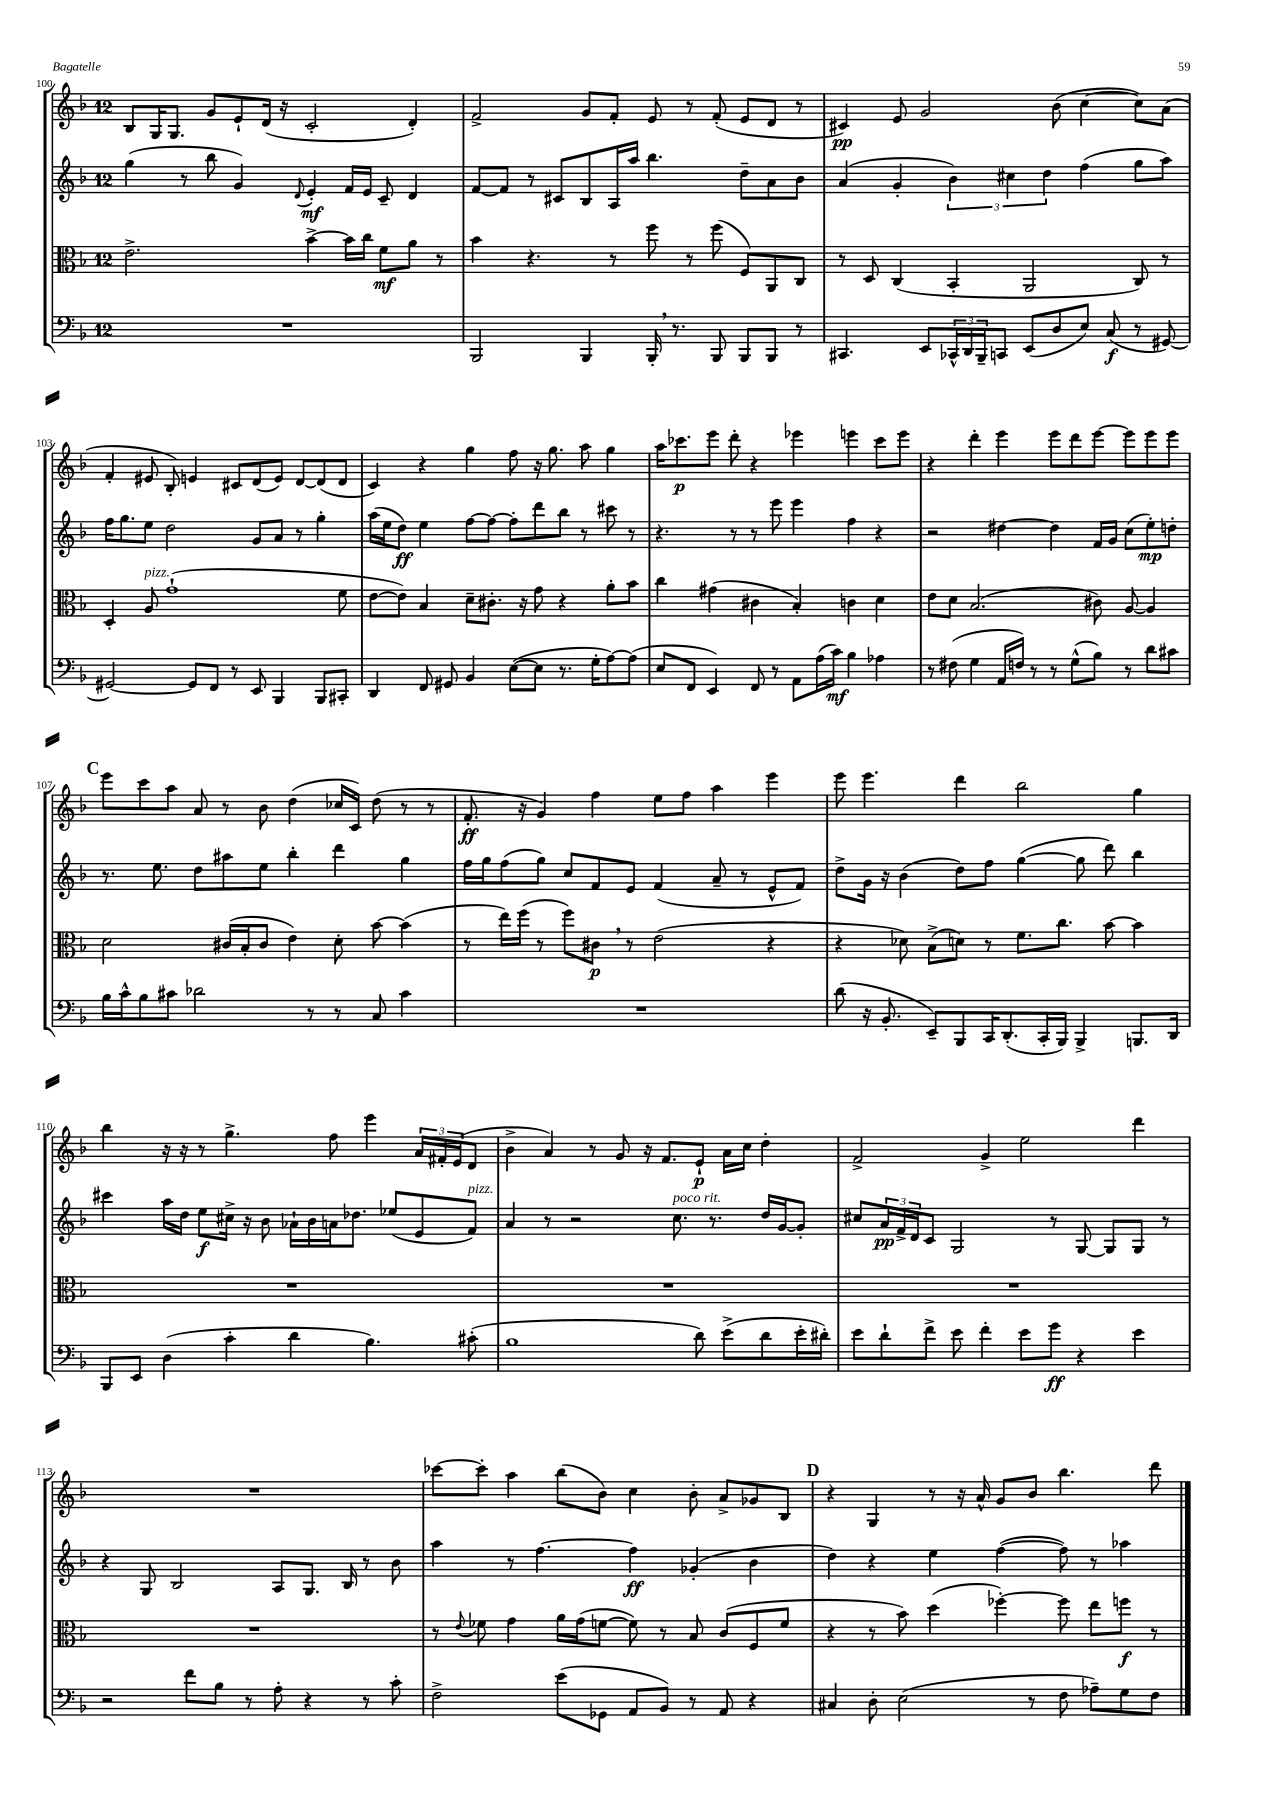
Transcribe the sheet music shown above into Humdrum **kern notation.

**kern	**kern	**kern	**kern
*staff4	*staff3	*staff2	*staff1
*clefF4	*clefC3	*clefG2	*clefG2
*k[b-]	*k[b-]	*k[b-]	*k[b-]
*M12/8	*M12/8	*M12/8	*M12/8
1.r	2.e^	(4gg	8B-
.	.	.	16G
.	.	.	8.G
.	.	8r	.
.	.	8bb-	8g
.	.	4g)	8e`
.	.	.	(16d
.	.	.	16r
.	.	8qqd	.
.	[4b-^	4e'	2c'
.	16b-]	16f	.
.	16cc	16e	.
.	8f	8c~	.
.	8a	4d	4d')
.	8r	.	.
=	=	=	=
2BBB-	4b-	[8f	2f^
.	.	8f]	.
.	4.r	8r	.
.	.	8c#	.
4BBB-	.	8B-	8g
.	8r	16A	8f'
.	.	16aa	.
16BBB-'	8ff	4.bb-	8e
8.r	.	.	.
.	8r	.	8r
8BBB-	(8ff	.	(8f'
8BBB-	8F)	8dd~	8e
8BBB-	8AA	8a	8d
8r	8C	8b-	8r
=	=	=	=
4.CC#	8r	(4a	4c#)
.	8D	.	.
.	(4C	4g'	8e
8EE	.	.	2g
24CC-^^	4BB-'	6b-)	.
24DD	.	.	.
24BBB-~	.	.	.
8CC	.	.	.
.	.	6cc#	.
(8EE	2AA	.	.
.	.	6dd	.
8D	.	.	(8b-
8E)	.	(4ff	[4cc
(8C	.	.	.
8r	8C)	8gg	8cc])
[8GG#)	8r	8aa)	(8a
=	=	=	=
2GG#_	4D'	16ff	4f'
.	.	8.gg	.
.	8A	8ee	8e#
.	(1g`	2dd	8B-')
8GG#]	.	.	4e
8FF	.	.	.
8r	.	.	8c#
8EE	.	8g	(8d
4BBB-	.	8a	8e)
.	.	8r	[8d
8BBB-	.	4gg'	(8d]
8CC#'	8f	.	8d
=	=	=	=
4DD	[8e	(16aa	4c)
.	.	16ee	.
.	8e])	8dd)	.
8FF	4B-	4ee	4r
8GG#	.	.	.
4BB-	8d~	[8ff	4gg
.	8.c#'	8ff_	.
([8E	.	8ff']	8ff
.	16r	.	.
8E]	8g	8ddd	16r
.	.	.	8.gg
8.r	4r	8bb-	.
.	.	8r	8aa
16G'	.	.	.
[8A)	8a'	8ccc#	4gg
(8A]	8b-	8r	.
=	=	=	=
8E	4cc	4.r	16aa
.	.	.	8.ccc-
8FF	.	.	.
4EE)	(4g#	.	8eee
.	.	8r	8ddd'
8FF	4c#	8r	4r
8r	.	8eee	.
8AA	4B-')	4eee	4eee-
(16A	.	.	.
16c)	.	.	.
4B-	4c	4ff	4eee
4A-	4d	4r	8ccc-
.	.	.	8eee
=	=	=	=
8r	8e	2r	4r
(8F#	8d	.	.
4G	(2.B-	.	4ddd'
16AA	.	[4dd#	4eee
16F)	.	.	.
8r	.	.	.
8r	.	4dd#]	8eee
(8G^^	.	.	8ddd
8B-)	8c#)	16f	[8eee
.	.	16g	.
8r	[8A	(8cc	8eee]
8d	4A]	8ee')	8eee
8c#	.	8dd'	8eee
=	=	=	=
16B-	2d	8.r	8eee
16c^^	.	.	.
8B-	.	.	8ccc
.	.	8.ee	.
8c#	.	.	8aa
2d-	.	8dd	8a
.	(16c#	8aa#	8r
.	16B-'	.	.
.	8c#	8ee	8b-
.	4e)	4bb-'	(4dd
8r	.	.	.
8r	8d'	4ddd	16cc-
.	.	.	16c)
8C	[8b-	.	(8dd
4c#	(4b-]	4gg	8r
.	.	.	8r
=	=	=	=
1.r	8r	16ff	8.f'
.	.	16gg	.
.	16ee)	(8ff	.
.	(16ff	.	16r
.	8r	8gg)	4g)
.	8ff)	8cc	.
.	8c#	8f	4ff
.	8r	8e	.
.	(2e	(4f	8ee
.	.	.	8ff
.	.	8a~	4aa
.	.	8r	.
.	4r	8e^^	4eee
.	.	8f)	.
=	=	=	=
(8d	4r	8dd^	8eee
16r	.	16g	4.eee
8.BB-'	.	16r	.
.	8d-)	(4b-	.
8EE~)	(8B-^	.	.
8BBB-	8d)	8dd)	4ddd
16CC	8r	8ff	.
(8.DD'	.	.	.
.	8.f	([4gg	2bb-
16CC'	.	.	.
16BBB-)	8.cc	.	.
4BBB-^	.	8gg]	.
.	[8b-	8ddd)	.
8.BBB	4b-]	4bb-	4gg
16DD	.	.	.
=	=	=	=
8BBB-	1.r	4ccc#	4bb-
8EE	.	.	.
(4D	.	16aa	16r
.	.	16dd	16r
.	.	8ee	8r
4c'	.	16cc#^	4.gg^
.	.	16r	.
.	.	8b-	.
4d	.	16a-`	.
.	.	16b-	.
.	.	16a	8ff
.	.	8.dd-	.
4.B-)	.	.	4eee
.	.	(8ee-	.
.	.	8e	24a
.	.	.	24f#'
.	.	.	(24e
(8c#'	.	8f)	8d
=	=	=	=
1B-	1.r	4a	4b-^
.	.	8r	4a)
.	.	2r	.
.	.	.	8r
.	.	.	8g
.	.	.	16r
.	.	.	8.f
.	.	8.cc	.
8d)	.	.	8e`
.	.	8.r	.
(8e^	.	.	16a
.	.	.	16cc
8d	.	16dd	4dd'
.	.	[16g	.
16e'	.	8g']	.
16d#')	.	.	.
=	=	=	=
8e	1.r	8cc#	2f^
8d`	.	24a	.
.	.	24f^	.
.	.	24d	.
8f^	.	8c	.
8e	.	2G	.
4f'	.	.	4g^
8e	.	.	2ee
8g	.	8r	.
4r	.	[8G	.
.	.	8G]	.
4e	.	8G	4ddd
.	.	8r	.
=	=	=	=
2r	1.r	4r	1.r
.	.	8G	.
.	.	2B-	.
8f	.	.	.
8B-	.	.	.
8r	.	.	.
8A'	.	8A	.
4r	.	8.G	.
.	.	16B-	.
8r	.	8r	.
8c'	.	8b-	.
=	=	=	=
2F^	8r	4aa	[8ccc-
.	8qqe	.	.
.	8f-	.	8ccc-']
.	4g	8r	4aa
.	.	[4.ff	.
(8e	16a	.	(8bb-
.	(16g	.	.
8GG-	[8f	.	8b-)
8AA	8f])	4ff]	4cc
8BB-)	8r	.	.
8r	8B-	(4g-'	8b-'
8AA	(8c	.	8a^
4r	8F	4b-	8g-
.	8f	.	8B-
=	=	=	=
4C#	4r	4dd)	4r
8D'	8r	4r	4G
(2E	8b-)	.	.
.	(4dd	4ee	8r
.	.	.	16r
.	.	.	16a^^
.	[4ff-')	([4ff	8g
8r	.	.	8b-
8F	8ff-]	8ff])	4.bb-
8A-~)	8ee	8r	.
8G	8ff	4aa-	.
8F	8r	.	8ddd
==	==	==	==
*-	*-	*-	*-
